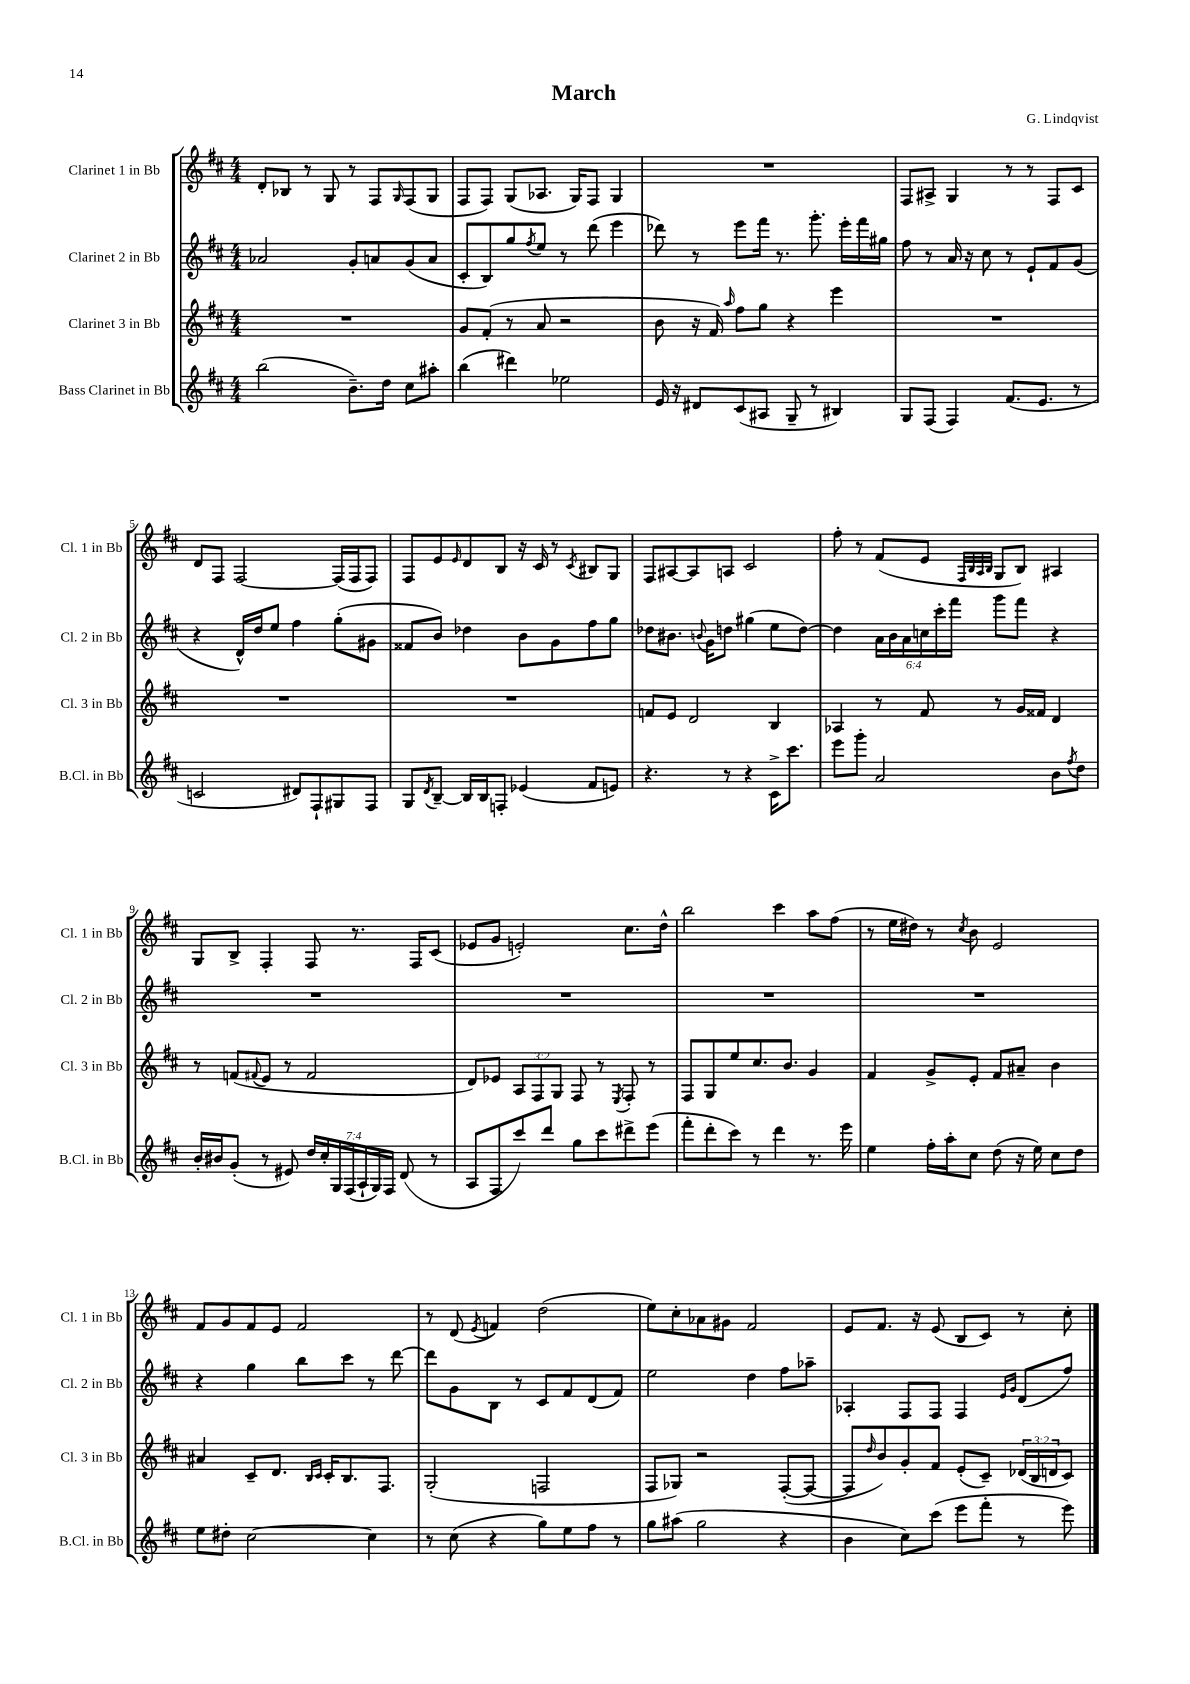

**kern	**kern	**kern	**kern
*staff4	*staff3	*staff2	*staff1
*clefG2	*clefG2	*clefG2	*clefG2
*k[f#c#]	*k[f#c#]	*k[f#c#]	*k[f#c#]
*M4/4	*M4/4	*M4/4	*M4/4
(2bb	1r	2a-	8d'
.	.	.	8B-
.	.	.	8r
.	.	.	8G
8.b~)	.	8g'	8r
.	.	8a	8F#
16dd	.	.	.
.	.	.	16qqG
8cc#	.	(8g	(8F#
8aa#'	.	8a	8G
=	=	=	=
(4bb	8g	8c#'	8F#
.	(8f#'	8B)	8F#)
4ddd#)	8r	8gg	(8G
.	.	8qff#	.
.	8a	8ee	8.A-
2ee-	2r	8r	.
.	.	.	16G)
.	.	(8ddd	8F#
.	.	4eee	4G
=	=	=	=
16e	8b	8ddd-)	1r
16r	.	.	.
8d#	16r	8r	.
.	16f#)	.	.
.	16qqaa	.	.
(8c#	8ff#	8eee	.
8A#	8gg	16fff#	.
.	.	8.r	.
8G~	4r	.	.
8r	.	8.ggg'	.
4B#)	4eee	.	.
.	.	16eee'	.
.	.	16fff#	.
.	.	16gg#	.
=	=	=	=
8G	1r	8ff#	8F#
(8F#	.	8r	8A#^
4F#)	.	16a	4G
.	.	16r	.
.	.	8cc#	.
(8.f#	.	8r	8r
.	.	8e`	8r
8.e	.	.	.
.	.	8f#	8F#
8r	.	(8g	8c#
=	=	=	=
2c	1r	4r	8d
.	.	.	8F#
.	.	16d^^)	[2F#
.	.	16dd	.
.	.	8ee	.
8d#)	.	4ff#	.
8F#`	.	.	.
8G#	.	(8gg'	(16F#]
.	.	.	16F#
8F#	.	8g#	8F#)
=	=	=	=
8G	1r	8f##	8F#
8qd	.	.	.
[8B~	.	8b)	8e
.	.	.	16qqe
16B]	.	4dd-	8d
16B	.	.	.
8F'	.	.	8B
(4e-	.	8b	16r
.	.	.	16c#
.	.	8g	8r
.	.	.	8qc#
8f#	.	8ff#	8B#
8e)	.	8gg	8G
=	=	=	=
4.r	8f	8dd-	8F#
.	8e	8.b#	[8A#
.	2d	.	8A#]
.	.	8qqb	.
.	.	16g	.
8r	.	8dd	8A
4r	.	(4gg#	2c#
16c#^	4B	8ee	.
8.ccc#	.	.	.
.	.	[8dd)	.
=	=	=	=
8eee	4A-	4dd]	8ff#'
8ggg'	.	.	8r
2a	8r	24a	(8f#
.	.	24b	.
.	.	24a	.
.	8f#	24cc	8e
.	.	24ccc#'	.
.	.	24fff#	.
.	.	.	32qqF#
.	.	.	32qqB
.	.	.	32qqA
.	.	.	32qqB
.	8r	8ggg	8G
.	16g	8fff#	8B)
.	16f##	.	.
8b	4d	4r	4A#
8qff#	.	.	.
8dd	.	.	.
=	=	=	=
16b'	8r	1r	8G
16b#	.	.	.
(8g'	(8f	.	8B^
.	8qqf#	.	.
8r	8e	.	4F#'
8e#)	8r	.	.
28dd	2f#	.	8F#
28cc#'	.	.	.
28G	.	.	.
(28F#	.	.	.
.	.	.	8.r
28A`	.	.	.
28G)	.	.	.
28F#	.	.	.
(8d	.	.	.
.	.	.	16F#
8r	.	.	(8c#
=	=	=	=
8A	8d)	1r	8e-
8F#	8e-	.	8g
8ccc#)	12A	.	2e')
.	12F#	.	.
8ddd	.	.	.
.	12G	.	.
8gg	8F#	.	.
8ccc#	8r	.	.
.	8qE	.	.
8ddd#^	8F#'	.	8.cc#
(8eee	8r	.	.
.	.	.	16dd^^
=	=	=	=
8fff#'	8F#	1r	2bb
8ddd'	8G	.	.
8ccc#)	8ee	.	.
8r	8.cc#	.	.
4ddd	.	.	4ccc#
.	8.b	.	.
8.r	4g	.	8aa
.	.	.	(8ff#
16eee	.	.	.
=	=	=	=
4ee	4f#	1r	8r
.	.	.	16ee
.	.	.	16dd#)
16ff#'	8g^	.	8r
16aa'	.	.	.
.	.	.	8qcc#
8cc#	8e'	.	8b
(8dd	8f#	.	2e
16r	8a#~	.	.
16ee)	.	.	.
8cc#	4b	.	.
8dd	.	.	.
=	=	=	=
8ee	4a#	4r	8f#
8dd#'	.	.	8g
[2cc#	8c#~	4gg	8f#
.	8.d	.	8e
.	.	8bb	2f#
.	16qqB	.	.
.	16qqc#	.	.
.	16c#'	.	.
.	8.B	8ccc#	.
4cc#]	.	8r	.
.	8.F#	.	.
.	.	[8ddd	.
=	=	=	=
8r	(2G'	8ddd]	8r
(8cc#	.	8g	(8d
.	.	.	8qe
4r	.	8B	4f)
.	.	8r	.
8gg)	2F	8c#	(2dd
8ee	.	8f#	.
8ff#	.	(8d	.
8r	.	8f#)	.
=	=	=	=
8gg	8F#	2ee	8ee)
(8aa#	8G-)	.	8cc#'
2gg	2r	.	8a-
.	.	.	8g#
.	.	4dd	2f#
4r	([8F#'	8ff#	.
.	8F#_	8aa-~	.
=	=	=	=
4b	8F#]	4A-'	8e
.	16qqdd	.	.
.	8b)	.	8.f#
8cc#)	8g'	8F#	.
.	.	.	16r
(8ccc#	8f#	8F#	(8e
8eee	(8e'	4F#	8B
8fff#'	8c#~)	.	8c#)
.	.	16qqe	.
.	.	16qqg	.
8r	(24d-	(8d	8r
.	24B	.	.
.	24d	.	.
8eee)	8c#)	8ff#)	8cc#'
==	==	==	==
*-	*-	*-	*-
